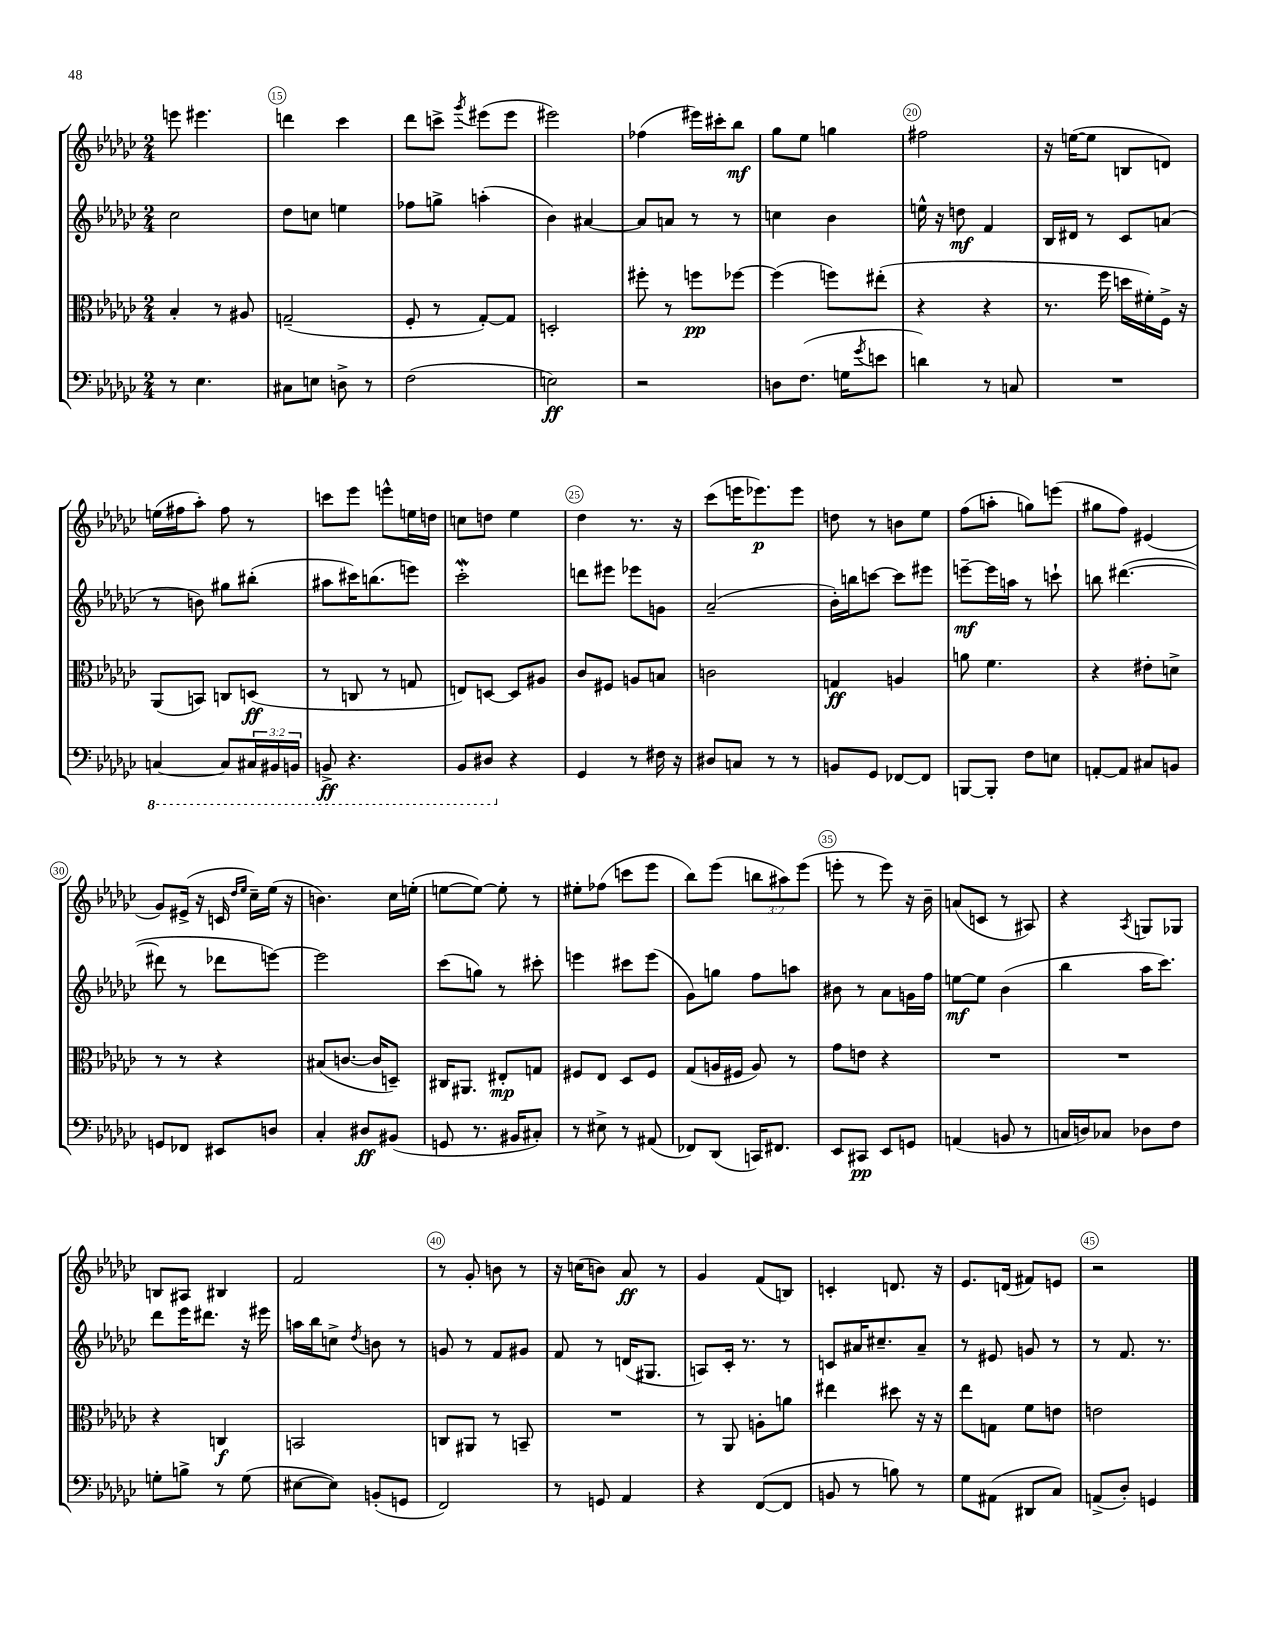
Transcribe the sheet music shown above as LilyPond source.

<<
\new StaffGroup <<
\new Staff = "s0" {
    \clef treble \key ges \major \numericTimeSignature \time 2/4 \override Staff.TupletNumber.text = #tuplet-number::calc-fraction-text
    e'''8 eis'''4. |
    d'''4 ces'''4 |
    des'''8 c'''8-> \acciaccatura { ges'''8 } eis'''8( eis'''8 |
    eis'''2) |
    fes''4( eis'''16) cis'''16-. bes''8\mf |
    ges''8 ees''8 g''4 |
    fis''2 |
    r16 e''16~( e''8 b8 d'8) |
    e''16( fis''16 aes''8-.) fis''8 r8 |
    c'''8 ees'''8 e'''8-^ e''16 d''16 |
    c''8 d''8 ees''4 |
    des''4 r8. r16 |
    ces'''8( e'''16 ees'''8.\p) ees'''8 |
    d''8 r8 b'8 ees''8 |
    f''8( a''8-. g''8) e'''8( |
    gis''8 f''8) eis'4( |
    ges'8) eis'16->( r16 c'16 \grace { des''16 ees''16 } ces''16--) ees''16( r16 |
    b'4.) ces''16 e''16-.( |
    e''8~ e''8~) e''8-. r8 |
    eis''8-. fes''8( c'''8 ees'''8 |
    bes''8) ees'''8( \tuplet 3/2 { b''8 ais''8) ees'''8( } |
    e'''8-. r8 e'''8) r16 bes'16-- |
    a'8( c'8 r8 ais8) |
    r4 \acciaccatura { aes8 } g8 ges8 |
    b8 ais8 bis4 |
    f'2 |
    r8 ges'8-. b'8 r8 |
    r16 c''16( b'8) aes'8\ff r8 |
    ges'4 f'8( b8) |
    c'4-. d'8. r16 |
    ees'8. d'16( fis'8) e'8 |
    r2 \bar "|." |
}
\new Staff = "s1" {
    \clef treble \key ges \major \numericTimeSignature \time 2/4
    ces''2 |
    des''8 c''8 e''4 |
    fes''8 g''8-> a''4-.( |
    bes'4) ais'4~ |
    ais'8 a'8 r8 r8 |
    c''4 bes'4 |
    e''16-^ r16 d''8\mf f'4 |
    bes16 dis'16 r8 ces'8 a'8( |
    r8 b'8) gis''8 bis''8-.( |
    ais''8 cis'''16) b''8.( e'''8) |
    ces'''2-.\mordent |
    d'''8 eis'''8 ees'''8 g'8 |
    aes'2--( |
    bes'16-.) b''16 c'''8~ c'''8 eis'''8 |
    e'''8~--\mf e'''16 a''16 r8 c'''8-! |
    b''8 dis'''4.~( |
    dis'''8 r8 des'''8 e'''8~) |
    e'''2 |
    ces'''8( g''8) r8 cis'''8-. |
    e'''4 cis'''8 e'''8( |
    ges'8) g''8 f''8 a''8 |
    bis'8 r8 aes'8 g'16 f''16 |
    e''8~\mf e''8 bes'4( |
    bes''4 aes''16 ces'''8.) |
    des'''8 ees'''16 dis'''8. r16 eis'''16 |
    a''16 bes''16 c''8-> \acciaccatura { des''8 } b'8 r8 |
    g'8 r8 f'8 gis'8 |
    f'8 r8 d'16( gis8. |
    a8) ces'16-. r8. r8 |
    c'8 ais'16 cis''8.-- ais'8-- |
    r8 eis'8 g'8 r8 |
    r8 f'8. r8. \bar "|." |
}
\new Staff = "s2" {
    \clef alto \key ges \major \numericTimeSignature \time 2/4
    bes4-. r8 ais8 |
    g2--( |
    f8-. r8 ges8~-.) ges8 |
    d2-. |
    fis''8-. r8 f''8\pp fes''8~ |
    fes''4( f''8) eis''8-.( |
    r4 r4 |
    r8. f''16 d''16 fis'16-.) f16-> r16 |
    aes,8( b,8) c8 d8\ff( |
    r8 c8 r8 g8 |
    e8) d8~ d8 ais8 |
    ces'8 fis8 a8 b8 |
    c'2 |
    g4\ff a4 |
    a'8 f'4. |
    r4 eis'8-. d'8-> |
    r8 r8 r4 |
    bis8( c'8.~ c'16 d8--) |
    cis16 ais,8. eis8-.\mp g8 |
    fis8 ees8 des8 fis8 |
    ges8( a16 fis16 a8) r8 |
    ges'8 e'8 r4 |
    R2 |
    R2 |
    r4 c4\f |
    b,2 |
    c8 ais,8 r8 b,8-- |
    R2 |
    r8 aes,8 a8-. a'8 |
    eis''4 dis''8 r16 r16 |
    ees''8 g8 f'8 e'8 |
    e'2 \bar "|." |
}
\new Staff = "s3" {
    \clef bass \key ges \major \numericTimeSignature \time 2/4 \override Staff.TupletNumber.text = #tuplet-number::calc-fraction-text
    r8 ees4. |
    cis8 e8 d8-> r8 |
    f2( |
    e2\ff) |
    r2 |
    d8 f8.( g16 \acciaccatura { ges'8 } e'8 |
    d'4) r8 c8 |
    R2 |
    \ottava #-1 c,4~ c,8 \tuplet 3/2 { cis,16 bis,,16 b,,16 } |
    b,,8->\ff r4. |
    bes,,8 dis,8 \ottava #0 r4 |
    ges,4 r8 fis16 r16 |
    dis8 c8 r8 r8 |
    b,8 ges,8 fes,8~ fes,8 |
    b,,8~ b,,8-. f8 e8 |
    a,8~-. a,8 cis8 b,8 |
    g,8 fes,8 eis,8 d8 |
    ces4-. dis8\ff bis,8( |
    g,8 r8. bis,16 cis8-.) |
    r8 eis8-> r8 ais,8( |
    fes,8) des,8( c,16) fis,8. |
    ees,8 cis,8\pp ees,8 g,8 |
    a,4( b,8 r8 |
    c16 d16) ces8 des8 f8 |
    g8-. b8-> r8 g8( |
    eis8~ eis8) b,8-.( g,8 |
    f,2) |
    r8 g,8 aes,4 |
    r4 f,8~( f,8 |
    b,8 r8 b8) r8 |
    ges8 ais,8( dis,8 ces8) |
    a,8->( des8-.) g,4 \bar "|." |
}
>>
>>
\layout { \context { \Score currentBarNumber = #14 \override BarNumber.break-visibility = ##(#f #t #t) barNumberVisibility = #(every-nth-bar-number-visible 5) \override BarNumber.stencil = #(make-stencil-circler 0.1 0.3 ly:text-interface::print) } }
